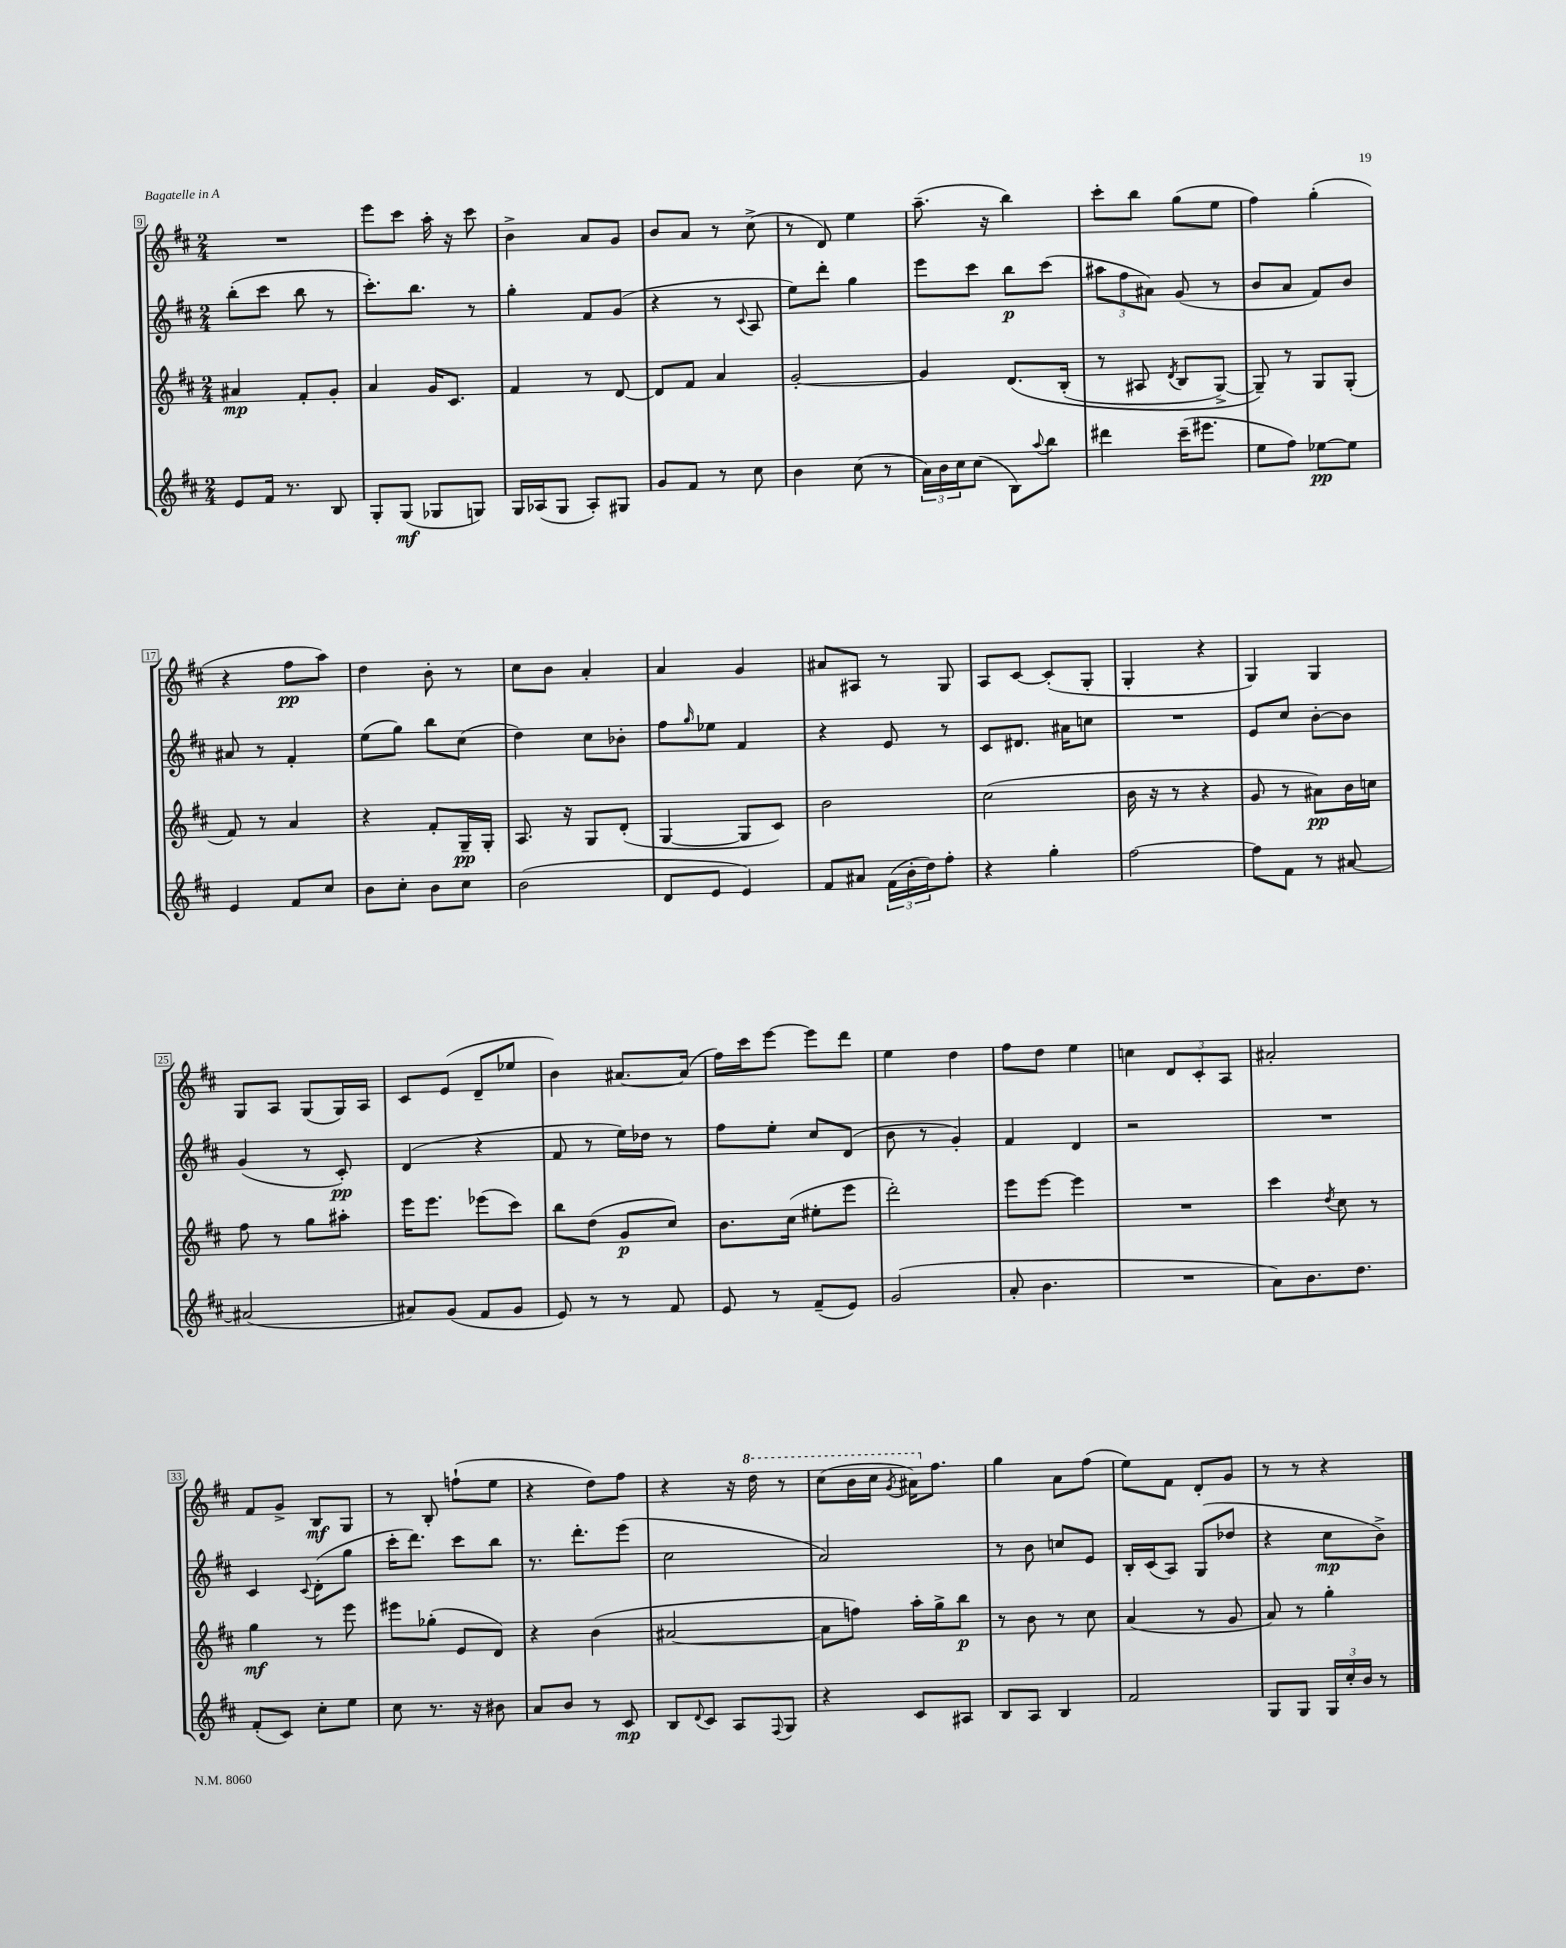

**kern	**dynam	**kern	**dynam	**kern	**dynam	**kern	**dynam
*part4	*part4	*part3	*part3	*part2	*part2	*part1	*part1
*staff4	*staff4	*staff3	*staff3	*staff2	*staff2	*staff1	*staff1
*clefG2	*	*clefG2	*	*clefG2	*	*clefG2	*
*k[f#c#]	*	*k[f#c#]	*	*k[f#c#]	*	*k[f#c#]	*
*M2/4	*	*M2/4	*	*M2/4	*	*M2/4	*
=9	=9	=9	=9	=9	=9	=9	=9
8e/L	.	4a#X/	mp	(8bb'\L	.	2r	.
16f#/Jk	.	.	.	8ccc#\J	.	.	.
8.r	.	.	.	.	.	.	.
.	.	8f#'/L	.	8bb\	.	.	.
8B/	.	8g'/J	.	8r	.	.	.
=10	=10	=10	=10	=10	=10	=10	=10
8G'/L	.	4a/	.	8.ccc#'\L)	.	8eee\L	.
(8G/J	mf	.	.	.	.	8ccc#\J	.
.	.	.	.	8.bb\J	.	.	.
8G-X/L	.	16g/KL	.	.	.	16aa'\	.
.	.	8.c#/J	.	.	.	16r	.
8Gn/J)	.	.	.	8r	.	8ccc#\	.
=11	=11	=11	=11	=11	=11	=11	=11
16G/LL	.	4f#/	.	4gg'\	.	4b^\	.
(16A-X/J	.	.	.	.	.	.	.
8G/J	.	.	.	.	.	.	.
8A-'/L)	.	8r	.	8f#/L	.	8a/L	.
8G#X/J	.	[8d/	.	(8g/J	.	8g/J	.
=12	=12	=12	=12	=12	=12	=12	=12
8g/L	.	8d/L]	.	4r	.	8b/L	.
8f#/J	.	8f#/J	.	.	.	8a/J	.
8r	.	4a/	.	8r	.	8r	.
.	.	.	.	8qqc#/	.	.	.
8cc#\	.	.	.	8A/	.	(8cc#^\	.
=13	=13	=13	=13	=13	=13	=13	=13
4b\	.	[2g'/	.	8ee\L)	.	8r	.
.	.	.	.	8ddd'\J	.	8d/)	.
(8cc#\	.	.	.	4gg\	.	4ee\	.
8r	.	.	.	.	.	.	.
=14	=14	=14	=14	=14	=14	=14	=14
24a\LL)	.	4g/]	.	8eee\L	.	(8.aa~\	.
24b\	.	.	.	.	.	.	.
24cc#\J	.	.	.	.	.	.	.
(8cc#\J	.	.	.	8ccc#\J	.	.	.
.	.	.	.	.	.	16r	.
8B\L)	.	(8.d/L	.	8bb\L	p	4bb\)	.
8qqaa/	.	.	.	.	.	.	.
8bb\J	.	.	.	(8ccc#\J	.	.	.
.	.	(16B'/Jk	.	.	.	.	.
=15	=15	=15	=15	=15	=15	=15	=15
4ddd#X\	.	8r	.	12aa#X\L	.	8ccc#'\L	.
.	.	.	.	12ff#\	.	.	.
.	.	8A#X/	.	.	.	8bb\J	.
.	.	.	.	12a#X\J)	.	.	.
.	.	8qd/	.	.	.	.	.
(16ccc#~\KL	.	8B/L	.	(8g/	.	(8gg\L	.
8.eee#X\J	.	.	.	.	.	.	.
.	.	[8G^/J)	.	8r	.	8ee\J	.
=16	=16	=16	=16	=16	=16	=16	=16
8ee\L	.	8G~/])	.	8b/L	.	4ff#\)	.
8ff#\J)	.	8r	.	8a/J	.	.	.
[8ee-X\L	pp	8G/L	.	8f#/L)	.	(4gg'\	.
8ee-\J]	.	(8G'/J	.	8b/J	.	.	.
!!LO:LB:g=z
=17	=17	=17	=17	=17	=17	=17	=17
4e/	.	8f#/)	.	8a#X/	.	4r	.
.	.	8r	.	8r	.	.	.
8f#/L	.	4a/	.	4f#'/	.	8ff#\L	pp
8cc#/J	.	.	.	.	.	8aa\J)	.
=18	=18	=18	=18	=18	=18	=18	=18
8b\L	.	4r	.	(8ee\L	.	4dd\	.
8cc#'\J	.	.	.	8gg\J)	.	.	.
8b\L	.	8f#'/L	.	8bb\L	.	8b'\	.
8cc#\J	.	16G~/L	pp	(8cc#\J	.	8r	.
.	.	16G'/JJ	.	.	.	.	.
=19	=19	=19	=19	=19	=19	=19	=19
(2b\	.	8.A/	.	4dd\)	.	8cc#\L	.
.	.	.	.	.	.	8b\J	.
.	.	16r	.	.	.	.	.
.	.	8G/L	.	8cc#\L	.	4a'/	.
.	.	(8d'/J	.	8b-X'\J	.	.	.
=20	=20	=20	=20	=20	=20	=20	=20
8d/L	.	[4G/	.	8ff#\L	.	4a/	.
.	.	.	.	16qqgg/	.	.	.
8e/J	.	.	.	8ee-X\J	.	.	.
4e/)	.	8G/L]	.	4f#/	.	4g/	.
.	.	8c#/J)	.	.	.	.	.
=21	=21	=21	=21	=21	=21	=21	=21
8f#/L	.	2b\	.	4r	.	8a#X/L	.
8a#X/J	.	.	.	.	.	8A#X/J	.
(24f#\LL	.	.	.	8e/	.	8r	.
24b'\	.	.	.	.	.	.	.
24dd\J)	.	.	.	.	.	.	.
8ff#'\J	.	.	.	8r	.	8G/	.
=22	=22	=22	=22	=22	=22	=22	=22
4r	.	(2cc#\	.	8c#/L	.	8A/L	.
.	.	.	.	8.d#X/J	.	[8c#/J	.
4gg'\	.	.	.	.	.	(8c#'/L]	.
.	.	.	.	16a#X\KL	.	.	.
.	.	.	.	8ccn\J	.	8G'/J	.
=23	=23	=23	=23	=23	=23	=23	=23
[2ff#\	.	16b\	.	2r	.	4G'/	.
.	.	16r	.	.	.	.	.
.	.	8r	.	.	.	.	.
.	.	4r	.	.	.	4r	.
=24	=24	=24	=24	=24	=24	=24	=24
8ff#\L]	.	8g/	.	8e/L	.	4G/)	.
8f#\J	.	8r	.	8cc#/J	.	.	.
8r	.	8a#X\L)	pp	[8b'\L	.	4G/	.
[8a#X/	.	16b\L	.	8b\J]	.	.	.
.	.	16ccn\JJ	.	.	.	.	.
!!LO:LB:g=z
=25	=25	=25	=25	=25	=25	=25	=25
(2a#X/]	.	8ff#\	.	(4g/	.	8G/L	.
.	.	8r	.	.	.	8A/J	.
.	.	8gg\L	.	8r	.	(8G/L	.
.	.	8aa#X'\J	.	8c#'/)	pp	16G/L)	.
.	.	.	.	.	.	16A/JJ	.
=26	=26	=26	=26	=26	=26	=26	=26
8a#X/L)	.	16eee\KL	.	(4d/	.	8c#/L	.
.	.	8.eee\J	.	.	.	.	.
(8g/J	.	.	.	.	.	(8e/J	.
8f#/L	.	(8eee-X\L	.	4r	.	8d~/L	.
8g/J	.	8ccc#\J)	.	.	.	8ee-X/J	.
=27	=27	=27	=27	=27	=27	=27	=27
8e/)	.	8bb\L	.	8f#/	.	4b\)	.
8r	.	(8dd\J	.	8r	.	.	.
8r	.	8g/L	p	16ee\LL)	.	[8.a#X/L	.
.	.	.	.	16dd-X\JJ	.	.	.
8f#/	.	8cc#/J)	.	8r	.	.	.
.	.	.	.	.	.	(16a#/Jk]	.
=28	=28	=28	=28	=28	=28	=28	=28
8e/	.	8.b\L	.	8ff#\L	.	16ff#\LL)	.
.	.	.	.	.	.	16ccc#\J	.
8r	.	.	.	8ee'\J	.	[8eee\J	.
.	.	(16cc#\Jk	.	.	.	.	.
(8f#~/L	.	8ee#X'\L	.	8cc#/L	.	8eee\L]	.
8e/J)	.	8eee\J	.	(8d/J	.	8ddd\J	.
=29	=29	=29	=29	=29	=29	=29	=29
(2g/	.	2ddd'\)	.	8b\	.	4ee\	.
.	.	.	.	8r	.	.	.
.	.	.	.	4g'/)	.	4dd\	.
=30	=30	=30	=30	=30	=30	=30	=30
8a'/	.	8eee\L	.	4f#/	.	8ff#\L	.
4.b\	.	[8eee\J	.	.	.	8dd\J	.
.	.	4eee\]	.	4d/	.	4ee\	.
=31	=31	=31	=31	=31	=31	=31	=31
2r	.	2r	.	2r	.	4ccn\	.
.	.	.	.	.	.	12d/L	.
.	.	.	.	.	.	12c#'/	.
.	.	.	.	.	.	12A/J	.
=32	=32	=32	=32	=32	=32	=32	=32
8a\L)	.	4ccc#\	.	2r	.	2a#X'/	.
8.b\	.	.	.	.	.	.	.
.	.	8qdd/	.	.	.	.	.
.	.	8cc#\	.	.	.	.	.
8.dd\J	.	.	.	.	.	.	.
.	.	8r	.	.	.	.	.
!!LO:LB:g=z
=33	=33	=33	=33	=33	=33	=33	=33
(8f#'/L	.	4gg\	mf	4c#/	.	8f#/L	.
8c#/J)	.	.	.	.	.	8g^/J	.
.	.	.	.	8qqc#/	.	.	.
8cc#'\L	.	8r	.	(8d'\L	.	8B/L	mf
8ee\J	.	8eee\	.	8gg\J	.	8G/J	.
=34	=34	=34	=34	=34	=34	=34	=34
8cc#\	.	8eee#X\L	.	16ccc#'\KL	.	8r	.
.	.	.	.	8.ddd\J)	.	.	.
8.r	.	(8gg-X'\J	.	.	.	8B'/	.
.	.	8e/L	.	8ccc#\L	.	(8ffn`\L	.
16r	.	.	.	.	.	.	.
8b#X\	.	8d/J)	.	8bb\J	.	8ee\J	.
=35	=35	=35	=35	=35	=35	=35	=35
8a/L	.	4r	.	8.r	.	4r	.
8b/J	.	.	.	.	.	.	.
.	.	.	.	8.ddd'\L	.	.	.
8r	.	(4b\	.	.	.	8dd\L)	.
8c#/	mp	.	.	(8eee\J	.	8ff#\J	.
=36	=36	=36	=36	=36	=36	=36	=36
8B/L	.	[2a#X/	.	2cc#\	.	4r	.
8qqd/	.	.	.	.	.	.	.
8c#/J	.	.	.	.	.	.	.
8A/L	.	.	.	.	.	16r	.
*	*	*	*	*	*	*8va	*
.	.	.	.	.	.	16ddd\	.
8qqF#/	.	.	.	.	.	.	.
8G/J	.	.	.	.	.	8r	.
=37	=37	=37	=37	=37	=37	=37	=37
4r	.	8a#\L]	.	2a/)	.	(8ccc#\L	.
.	.	8ffn\J)	.	.	.	16bb\L	.
.	.	.	.	.	.	16ccc#\JJ	.
.	.	.	.	.	.	8qgg/	.
8c#/L	.	16aa'\LL	.	.	.	16aa#X\KL)	.
*	*	*	*	*	*	*X8va	*
.	.	16gg^\J	.	.	.	8.ff#\J	.
8A#X/J	.	8bb\J	p	.	.	.	.
=38	=38	=38	=38	=38	=38	=38	=38
8B/L	.	8r	.	8r	.	4gg\	.
8A/J	.	8b\	.	8b\	.	.	.
4B/	.	8r	.	8ccn/L	.	8a\L	.
.	.	8cc#\	.	8e/J	.	(8ff#\J	.
=39	=39	=39	=39	=39	=39	=39	=39
2f#/	.	(4a/	.	16B'/LL	.	8ee\L)	.
.	.	.	.	(16c#/J	.	.	.
.	.	.	.	8A/J)	.	8f#\J	.
.	.	8r	.	(8G/L	.	8d'/L	.
.	.	8g/	.	8dd-X/J	.	8g/J	.
=40	=40	=40	=40	=40	=40	=40	=40
8G/L	.	8a/)	.	4r	.	8r	.
8G/J	.	8r	.	.	.	8r	.
24G/LL	.	4gg'\	.	8cc#\L	mp	4r	.
24cc#'/	.	.	.	.	.	.	.
24b/JJ	.	.	.	.	.	.	.
8r	.	.	.	8b^\J)	.	.	.
==	==	==	==	==	==	==	==
*-	*-	*-	*-	*-	*-	*-	*-
